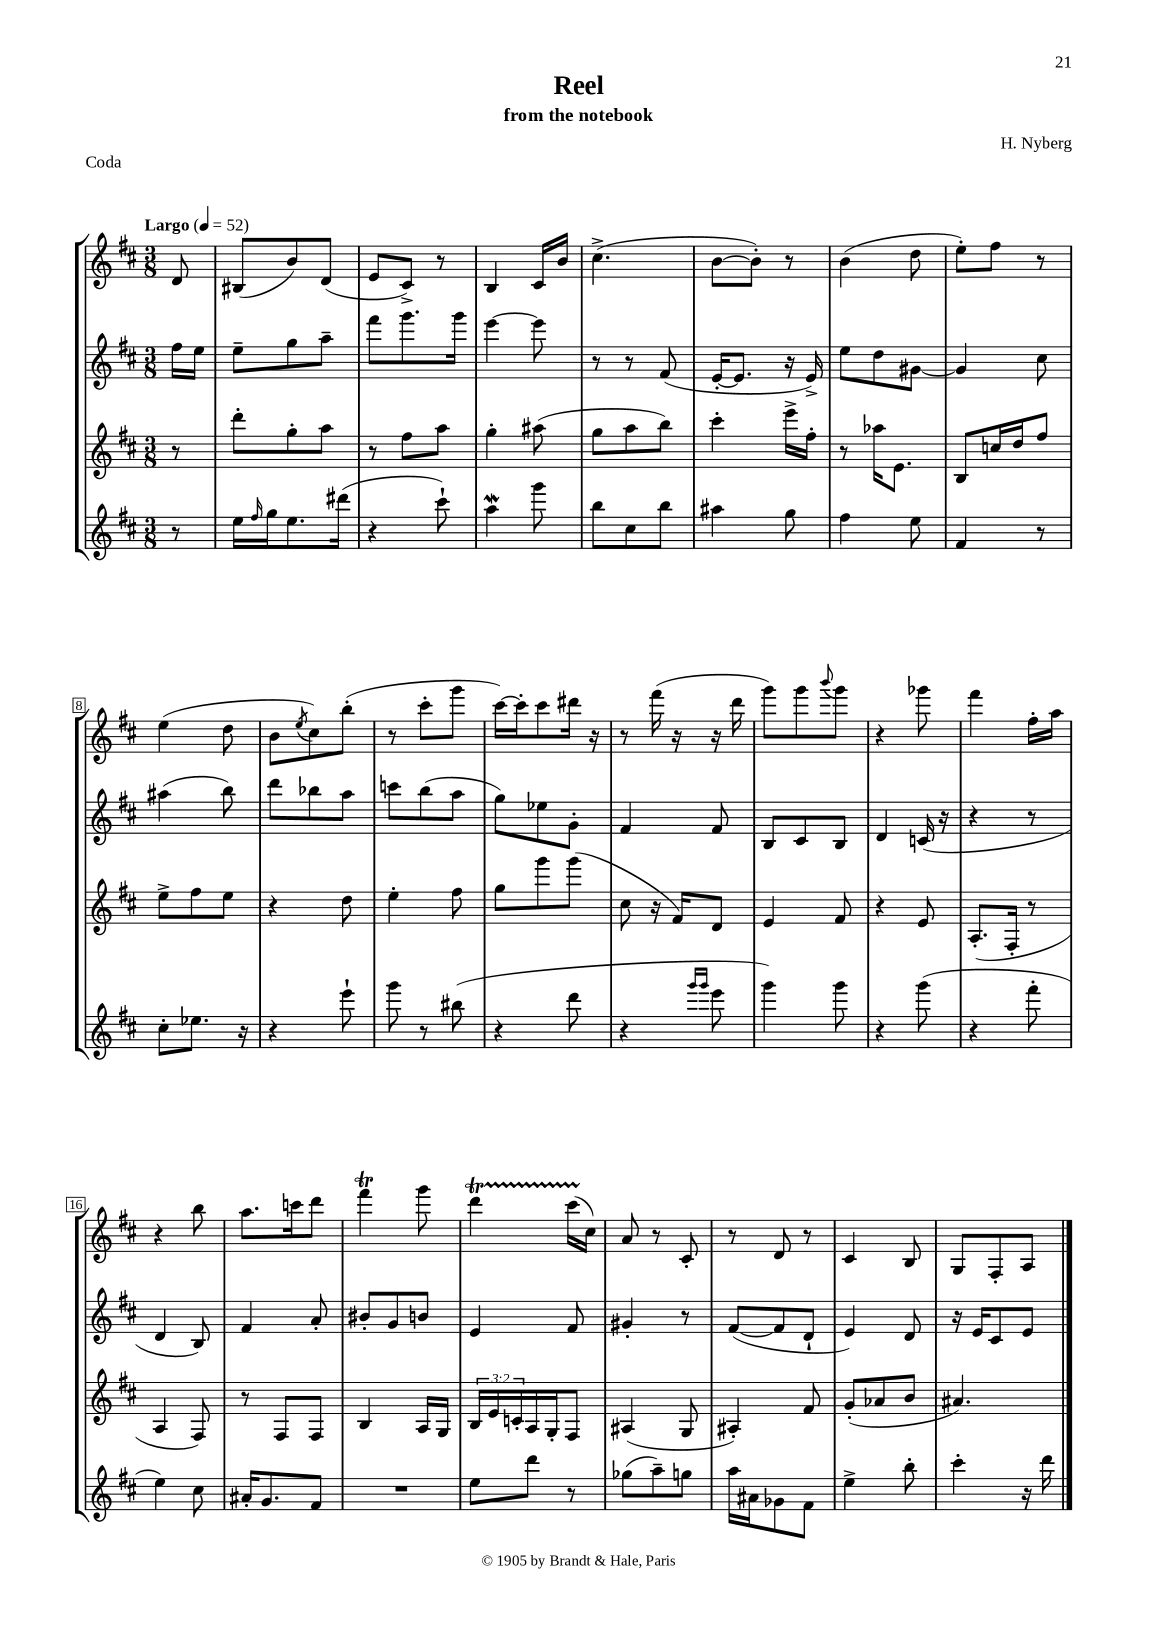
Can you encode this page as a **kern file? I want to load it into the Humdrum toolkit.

**kern	**kern	**kern	**kern
*staff4	*staff3	*staff2	*staff1
*clefG2	*clefG2	*clefG2	*clefG2
*k[f#c#]	*k[f#c#]	*k[f#c#]	*k[f#c#]
*M3/8	*M3/8	*M3/8	*M3/8
*MM52	*MM52	*MM52	*MM52
8r	8r	16ff#	8d
.	.	16ee	.
=	=	=	=
16ee	8ddd'	8ee~	(8B#
16qqff#	.	.	.
16gg	.	.	.
8.ee	8gg'	8gg	8b)
.	8aa	8aa~	(8d
(16ddd#	.	.	.
=	=	=	=
4r	8r	8fff#	8e
.	8ff#	8.ggg	8c#^)
8ccc#`)	8aa	.	8r
.	.	16ggg	.
=	=	=	=
4aa	4gg'	[4eee	4B
8ggg	(8aa#	8eee]	16c#
.	.	.	16b
=	=	=	=
8bb	8gg	8r	(4.cc#^
8cc#	8aa	8r	.
8bb	8bb)	(8f#	.
=	=	=	=
4aa#	4ccc#'	[16e'	[8b
.	.	8.e]	.
.	.	.	8b'])
8gg	16eee^	16r	8r
.	16ff#'	16e^)	.
=	=	=	=
4ff#	8r	8ee	(4b
.	16aa-	8dd	.
.	8.e	.	.
8ee	.	[8g#	8dd
=	=	=	=
4f#	8B	4g#]	8ee')
.	16cc	.	8ff#
.	16dd	.	.
8r	8ff#	8cc#	8r
=	=	=	=
8cc#'	8ee^	(4aa#	(4ee
8.ee-	8ff#	.	.
.	8ee	8bb)	8dd
16r	.	.	.
=	=	=	=
4r	4r	8ddd	8b
.	.	.	8qee
.	.	8bb-	8cc#)
8eee`	8dd	8aa	(8bb'
=	=	=	=
8ggg	4ee'	8ccc	8r
8r	.	(8bb	8ccc#'
(8bb#	8ff#	8aa	8ggg
=	=	=	=
4r	8gg	8gg)	[16ccc#)
.	.	.	16ccc#']
.	8ggg	8ee-	8ccc#
8ddd	(8ggg	8g'	16ddd#
.	.	.	16r
=	=	=	=
4r	8cc#	4f#	8r
.	16r	.	(16fff#
.	16f#)	.	16r
16qqggg	.	.	.
16qqggg	.	.	.
8eee	8d	8f#	16r
.	.	.	16ddd
=	=	=	=
4ggg)	4e	8B	8ggg)
.	.	8c#	8ggg
.	.	.	8qqbbb
8ggg	8f#	8B	8ggg
=	=	=	=
4r	4r	4d	4r
(8ggg	8e	(16c	8ggg-
.	.	16r	.
=	=	=	=
4r	(8.A'	4r	4fff#
.	16F#'	.	.
8fff#'	8r	8r	16ff#'
.	.	.	16aa
=	=	=	=
4ee)	4A	4d	4r
8cc#	8F#)	8B)	8bb
=	=	=	=
16a#'	8r	4f#	8.aa
8.g	.	.	.
.	8F#	.	.
.	.	.	16ccc
8f#	8F#	8a'	8ddd
=	=	=	=
4.r	4B	8b#'	4fff#
.	.	8g	.
.	16A	8b	8ggg
.	16G	.	.
=	=	=	=
8ee	24B	4e	4ddd
.	24e	.	.
.	24c'	.	.
8ddd	16A	.	.
.	16G'	.	.
8r	8F#	8f#	(16ccc#
.	.	.	16cc#)
=	=	=	=
(8gg-	(4A#	4g#'	8a
8aa~)	.	.	8r
8gg	8G	8r	8c#'
=	=	=	=
16aa	4A#')	([8f#	8r
16a#	.	.	.
8g-	.	8f#]	8d
8f#	8f#	8d`	8r
=	=	=	=
4ee^	(8g'	4e)	4c#
.	8a-	.	.
8bb'	8b	8d	8B
=	=	=	=
4ccc#'	4.a#)	16r	8G
.	.	16e	.
.	.	8c#	8F#'
16r	.	8e	8A
16ddd	.	.	.
==	==	==	==
*-	*-	*-	*-
